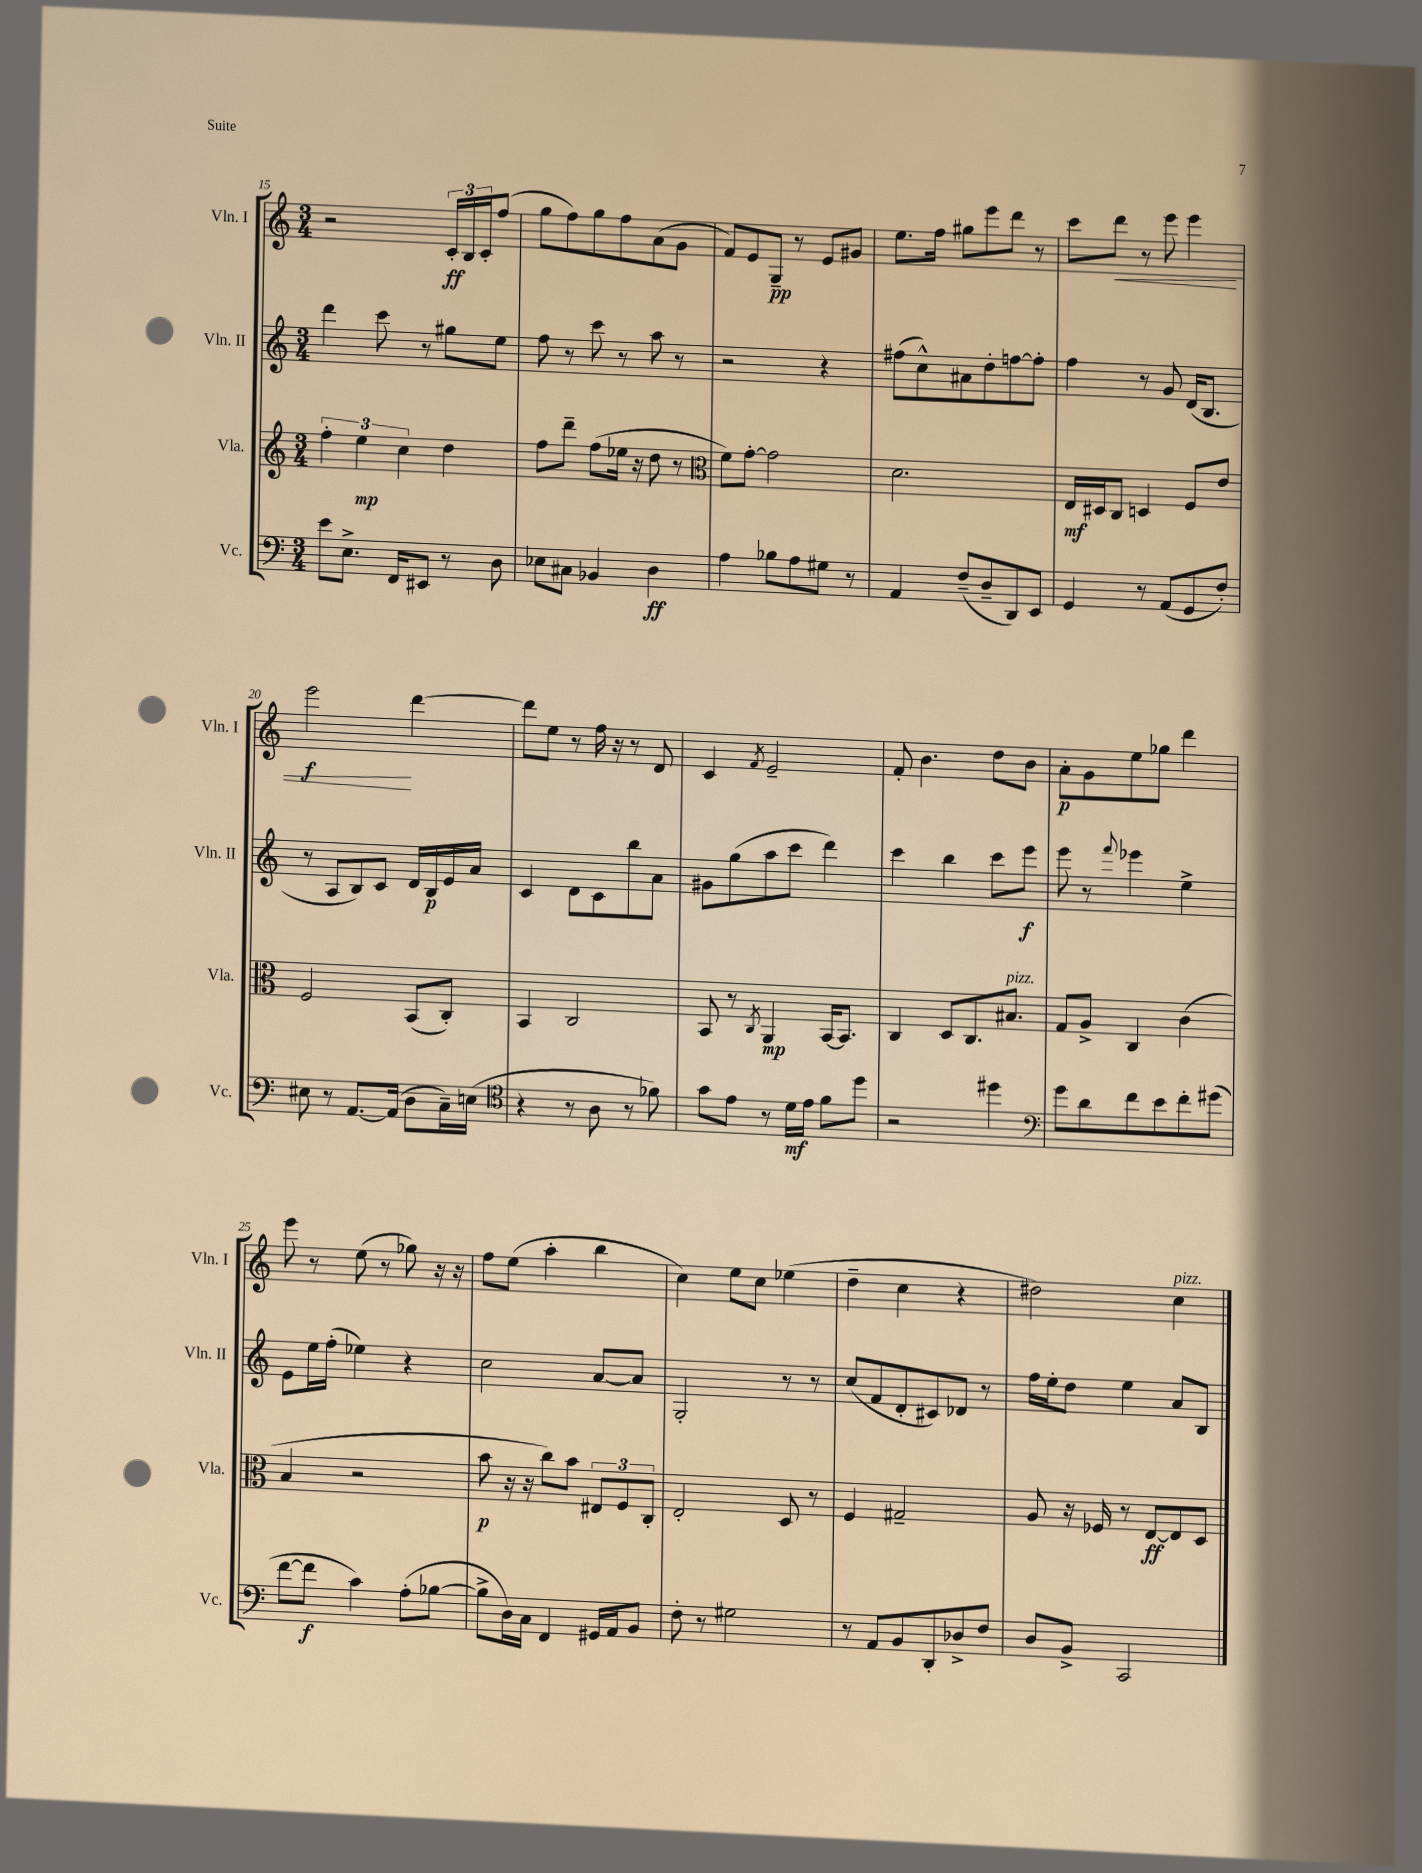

**kern	**dynam	**kern	**dynam	**kern	**dynam	**kern	**dynam
*part4	*part4	*part3	*part3	*part2	*part2	*part1	*part1
*staff4	*staff4	*staff3	*staff3	*staff2	*staff2	*staff1	*staff1
*I"Vc.	*	*I"Vla.	*	*I"Vln. II	*	*I"Vln. I	*
*I'Vc.	*	*I'Vla.	*	*I'Vln. II	*	*I'Vln. I	*
*clefF4	*	*clefG2	*	*clefG2	*	*clefG2	*
*k[]	*	*k[]	*	*k[]	*	*k[]	*
*M3/4	*	*M3/4	*	*M3/4	*	*M3/4	*
=15	=15	=15	=15	=15	=15	=15	=15
8e\L	.	6ff'\	.	4ddd\	.	2r	.
8.E^\J	.	.	.	.	.	.	.
.	.	6ee\	mp	.	.	.	.
.	.	.	.	8ccc\	.	.	.
16FF/KL	.	.	.	.	.	.	.
.	.	6cc\	.	.	.	.	.
8EE#X/J	.	.	.	8r	.	.	.
8r	.	4dd\	.	8gg#X\L	.	24c'/LL	ff
.	.	.	.	.	.	24B/	.
.	.	.	.	.	.	24c'/J	.
8D\	.	.	.	8ee\J	.	(8ff/J	.
=16	=16	=16	=16	=16	=16	=16	=16
8E-X\L	.	8ff\L	.	8ff\	.	8gg\L	.
8C#X\J	.	8ddd~\J	.	8r	.	8ff\)	.
4BB-X/	.	(8ff\L	.	8ccc\	.	8gg\	.
.	.	16ee-X\Jk	.	8r	.	8ff\	.
.	.	16r	.	.	.	.	.
4D\	ff	8dd\	.	8aa\	.	(8a\	.
.	.	8r	.	8r	.	8g\J	.
=17	=17	=17	=17	=17	=17	=17	=17
*	*	*clefC3	*	*	*	*	*
4A\	.	8f\L)	.	2r	.	8f/L)	.
.	.	[8g'\J	.	.	.	8e/	.
8B-X\L	.	2g\]	.	.	.	8G~/J	pp
8A\	.	.	.	.	.	8r	.
8G#X\J	.	.	.	4r	.	8e/L	.
8r	.	.	.	.	.	8g#X/J	.
=18	=18	=18	=18	=18	=18	=18	=18
4AA/	.	2.d\	.	(8ff#X\L	.	8.ee\L	.
.	.	.	.	8cc^^\)	.	.	.
.	.	.	.	.	.	16ff\Jk	.
(8F~/L	.	.	.	8a#X\	.	8gg#X\L	.
8D~/	.	.	.	8dd'\	.	8eee\	.
8DD/)	.	.	.	[8ffn\	.	8ddd\J	.
8EE/J	.	.	.	8ff'\J]	.	8r	.
=19	=19	=19	=19	=19	=19	=19	=19
4GG/	.	16E/LL	mf	4ff\	.	8ccc\L	.
.	.	16D#X/J	.	.	.	.	.
!	!	!	!	!	!	!	!LO:HP:b
.	.	8C/J	.	.	.	8ddd\J	<
8r	.	4Dn/	.	8r	.	8r	.
(8AA/L	.	.	.	8g/	.	8eee\	.
8GG/	.	8F/L	.	(16d/KL	.	4eee\	.
.	.	.	.	8.B/J	.	.	.
8F'/J)	.	8e/J	.	.	.	.	.
!!LO:LB:g=z
=20	=20	=20	=20	=20	=20	=20	=20
8E#X\	.	2F/	.	8r	.	2eee\	f
8r	.	.	.	8A/L	.	.	.
[8.AA/L	.	.	.	8B/)	.	.	.
.	.	.	.	8c/J	.	.	.
(16AA/Jk]	.	.	.	.	.	.	.
8D\L	.	(8BB/L	.	16d/LL	.	[4ddd\	[
.	.	.	.	16B/	p	.	.
16C~\L)	.	8C'/J)	.	16e/	.	.	.
(16En\JJ	.	.	.	16a/JJ	.	.	.
=21	=21	=21	=21	=21	=21	=21	=21
*clefC4	*	*	*	*	*	*	*
4r	.	4BB/	.	4c/	.	8ddd\L]	.
.	.	.	.	.	.	8ee\J	.
8r	.	2C/	.	8d\L	.	8r	.
8A\	.	.	.	8c\	.	16ff\	.
.	.	.	.	.	.	16r	.
8r	.	.	.	8bb\	.	8r	.
8f-X\)	.	.	.	8a\J	.	8d/	.
=22	=22	=22	=22	=22	=22	=22	=22
8g\L	.	8BB/	.	8g#X\L	.	4c/	.
8e\J	.	8r	.	(8gg\	.	.	.
.	.	8qC/	.	.	.	8qf/	.
8r	.	4AA/	mp	8aa\	.	2e~/	.
16d\LL	mf	.	.	8ccc\J	.	.	.
16e\JJ	.	.	.	.	.	.	.
8f\L	.	[16BB/KL	.	4ddd\)	.	.	.
.	.	8.BB/J]	.	.	.	.	.
8dd\J	.	.	.	.	.	.	.
=23	=23	=23	=23	=23	=23	=23	=23
2r	.	4C/	.	4ccc\	.	8f'/	.
.	.	.	.	.	.	4.b\	.
.	.	8D/L	.	4bb\	.	.	.
.	.	8.C/	.	.	.	.	.
4dd#X\	.	.	.	8ccc\L	.	8dd\L	.
!	!	!LO:TX:a:i:t=pizz.	!	!	!	!	!
.	.	8.B#X/J	.	.	.	.	.
.	.	.	.	8eee\J	f	8b\J	.
=24	=24	=24	=24	=24	=24	=24	=24
*clefF4	*	*	*	*	*	*	*
8g\L	.	8G/L	.	8eee\	.	8a'\L	p
8d\	.	8A^/J	.	8r	.	8g\	.
.	.	.	.	8qqfff/	.	.	.
8f\	.	4C/	.	4eee-X\	.	8ee\	.
8e\	.	.	.	.	.	8gg-X\J	.
8f'\	.	(4c\	.	4ee^\	.	4ddd\	.
(8g#X\J	.	.	.	.	.	.	.
!!LO:LB:g=z
=25	=25	=25	=25	=25	=25	=25	=25
[8f\L	.	4B/	.	8e\L	.	8eee\	.
8f\J]	f	.	.	16ee\L	.	8r	.
.	.	.	.	(16ff'\JJ	.	.	.
4c\)	.	2r	.	4ee-X\)	.	(8ee\	.
.	.	.	.	.	.	8r	.
(8A'\L	.	.	.	4r	.	8gg-X\)	.
[8B-X\J	.	.	.	.	.	16r	.
.	.	.	.	.	.	16r	.
=26	=26	=26	=26	=26	=26	=26	=26
8B-^\L]	.	8b\	p	2cc\	.	8ff\L	.
16D\L)	.	16r	.	.	.	(8ee\J	.
16C\JJ	.	16r	.	.	.	.	.
4FF/	.	8cc\L)	.	.	.	4aa'\	.
.	.	8b\J	.	.	.	.	.
16GG#X/LL	.	12E#X/L	.	[8a/L	.	4bb\	.
16AA/J	.	.	.	.	.	.	.
.	.	12F/	.	.	.	.	.
8BB/J	.	.	.	8a/J]	.	.	.
.	.	12C'/J	.	.	.	.	.
=27	=27	=27	=27	=27	=27	=27	=27
8F'\	.	2E'/	.	2G'/	.	4cc\)	.
8r	.	.	.	.	.	.	.
2G#X\	.	.	.	.	.	8ee\L	.
.	.	.	.	.	.	8cc\J	.
.	.	8D/	.	8r	.	(4ee-X\	.
.	.	8r	.	8r	.	.	.
=28	=28	=28	=28	=28	=28	=28	=28
8r	.	4F/	.	(8cc/L	.	4dd~\	.
8AA/L	.	.	.	8f/	.	.	.
8BB/	.	2G#X~/	.	8d'/	.	4cc\	.
8DD'/	.	.	.	8c#X/)	.	.	.
8D-X^/	.	.	.	8d-X/J	.	4r	.
8F/J	.	.	.	8r	.	.	.
=29	=29	=29	=29	=29	=29	=29	=29
8D/L	.	8A/	.	16ff\LL	.	2dd#X\)	.
.	.	.	.	16ee'\J	.	.	.
8BB^/J	.	16r	.	8dd\J	.	.	.
.	.	16F-X/	.	.	.	.	.
2CC/	.	8r	.	4ee\	.	.	.
.	.	[8E/L	ff	.	.	.	.
!	!	!	!	!	!	!LO:TX:a:i:t=pizz.	!
.	.	8E/]	.	8a/L	.	4cc\	.
.	.	8D/J	.	8B/J	.	.	.
==	==	==	==	==	==	==	==
*-	*-	*-	*-	*-	*-	*-	*-
